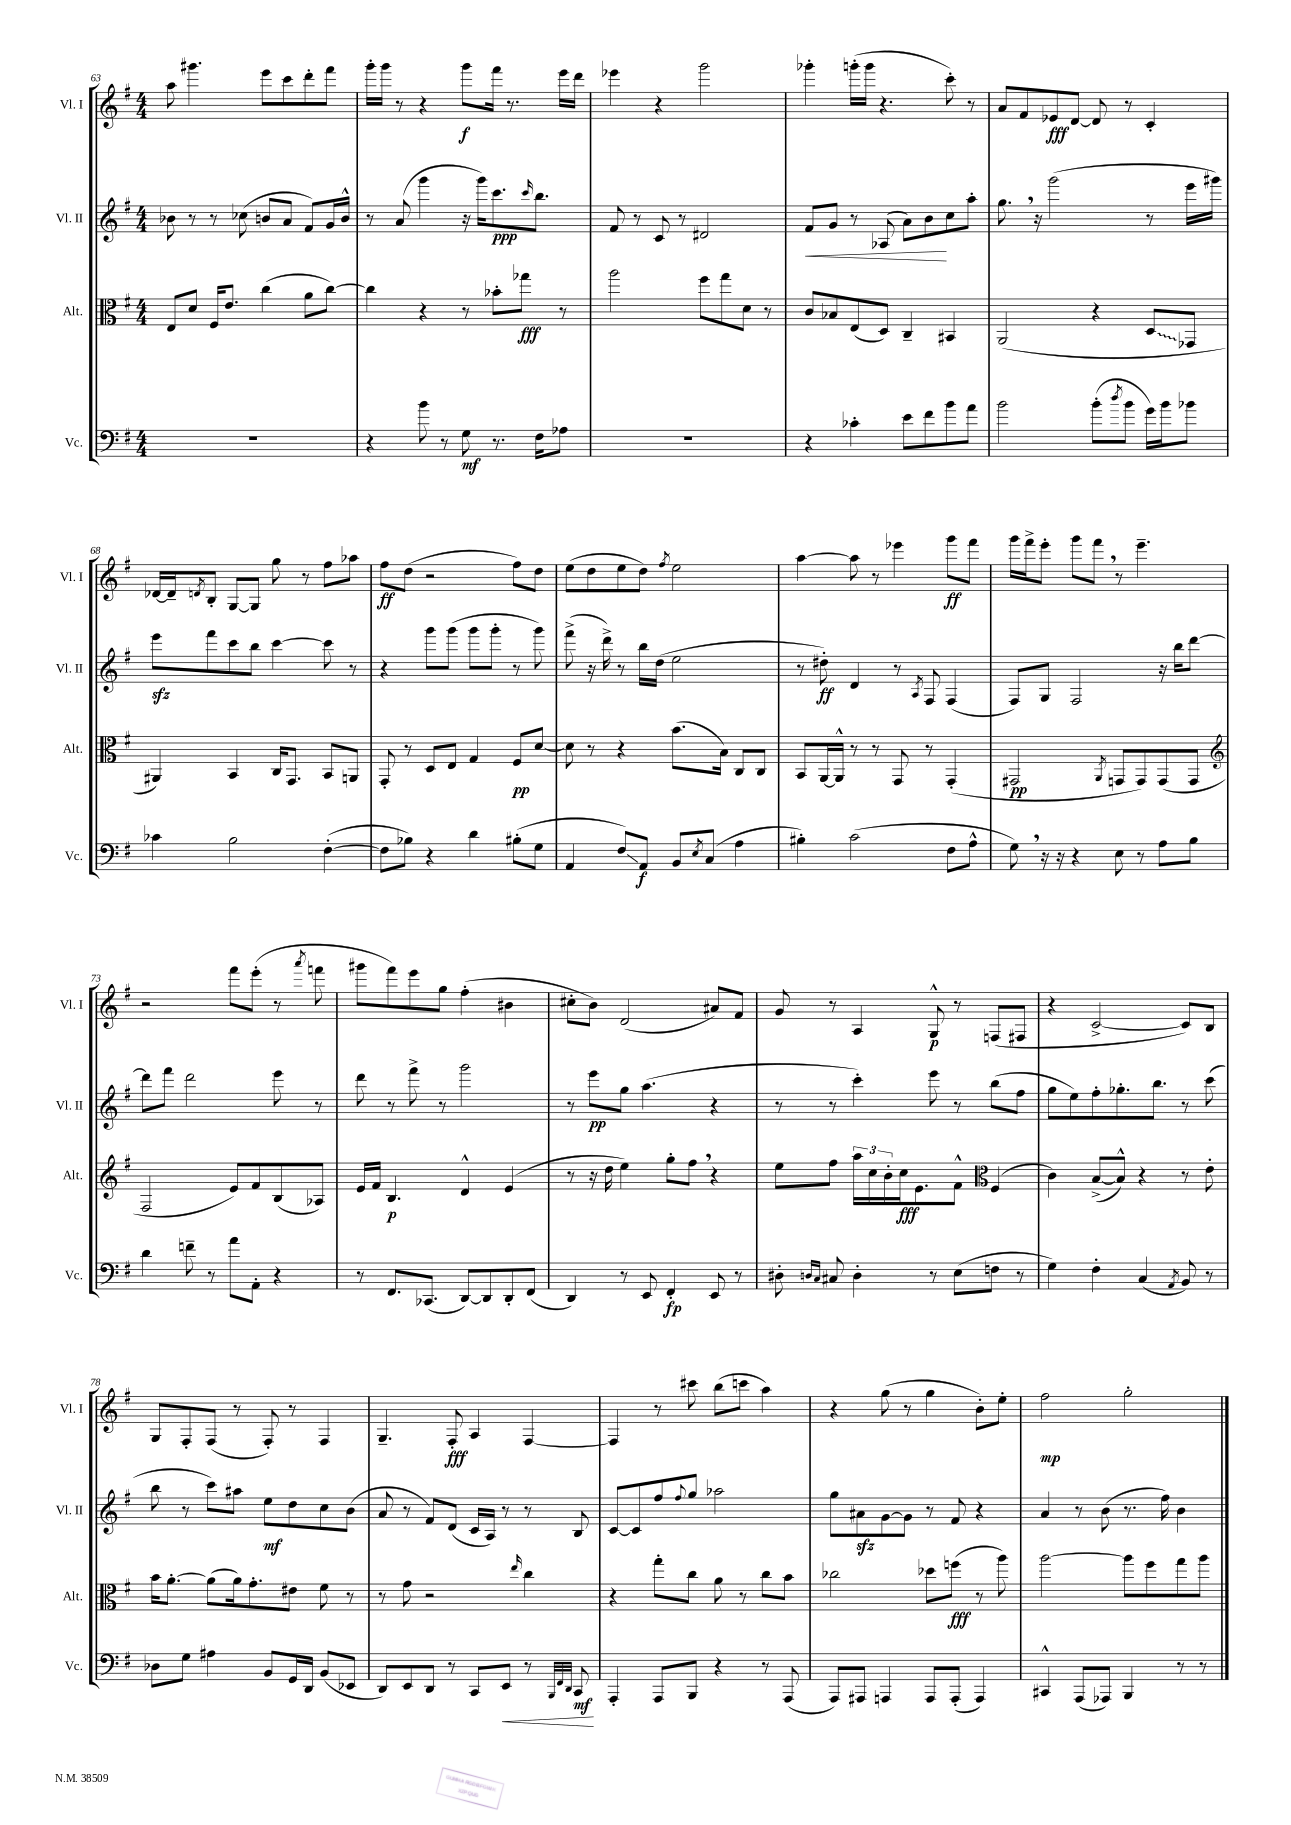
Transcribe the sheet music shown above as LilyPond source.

<<
\new StaffGroup <<
\new Staff = "s0" \with { instrumentName = "Vl. I" shortInstrumentName = "Vl. I" } {
    \clef treble \key g \major \numericTimeSignature \time 4/4
    a''8 gis'''4. e'''8 c'''8 d'''8-. fis'''8 |
    g'''16-. g'''16 r8 r4 g'''8\f fis'''16 r8. e'''16 d'''16 |
    ees'''4 r4 g'''2 |
    ges'''4-. g'''16-.( g'''16 r4. c'''8-.) r8 |
    a'8 fis'8 ees'8\fff d'8~ d'8 r8 c'4-. |
    des'16~ des'16-- \acciaccatura { d'8 } b8-. g8~ g8 g''8 r8 fis''8 aes''8 |
    fis''8\ff d''8( r2 fis''8) d''8 |
    e''8( d''8 e''8 d''8) \acciaccatura { fis''8 } e''2 |
    a''4~ a''8 r8 ees'''4 g'''8\ff fis'''8 |
    g'''16 fis'''16-> e'''8-. g'''8 fis'''8 \breathe r8 e'''4.-- |
    r2 fis'''8 e'''8-.( r8 \acciaccatura { a'''8 } f'''8 |
    gis'''8 fis'''8) e'''8 g''8 fis''4-.( bis'4 |
    cis''8-. b'8) d'2( ais'8) fis'8 |
    g'8 r8 a4 g8-^\p r8 f8( fis8 |
    r4 c'2~-> c'8) b8 |
    g8 fis8-. fis8( r8 fis8-.) r8 fis4 |
    g4.-- fis8-.\fff a4 fis4~ |
    fis4 r8 cis'''8 b''8( c'''8 a''4) |
    r4 g''8( r8 g''4 b'8-.) e''8-. |
    fis''2\mp g''2-. \bar "|." |
}
\new Staff = "s1" \with { instrumentName = "Vl. II" shortInstrumentName = "Vl. II" } {
    \clef treble \key g \major \numericTimeSignature \time 4/4
    bes'8 r8 r8 ces''8( b'8 a'8 fis'8) g'16 b'16-^ |
    r8 a'8( g'''4 r16 g'''16) c'''8.\ppp \grace { c'''16 } b''8. |
    fis'8 r8 c'8 r8 dis'2 |
    fis'8\< g'8 r8 aes8( a'8) b'8\! c''8 a''8-. |
    g''8. \breathe r16 g'''2( r8 e'''16 gis'''16) |
    e'''8\sfz fis'''8 c'''8 b''8 c'''4~ c'''8 r8 |
    r4 g'''8 g'''8( g'''8 g'''8-. r8 g'''8) |
    fis'''8->( r16 d'''16->) r8 b''16 d''16( e''2 |
    r8 dis''8-.\ff) d'4 r8 \acciaccatura { a8 } fis8 fis4( |
    fis8) g8 fis2 r16 b''16 d'''8~ |
    d'''8 fis'''8 d'''2 e'''8 r8 |
    d'''8 r8 fis'''8-> r8 g'''2 |
    r8 e'''8\pp g''8 a''4.( r4 |
    r8 r8 c'''4-.) e'''8 r8 b''8( fis''8 |
    g''8 e''8) fis''8-. ges''8.-. b''8. r8 c'''8( |
    b''8 r8 c'''8) ais''8 e''8\mf d''8 c''8 b'8( |
    a'8 r8 fis'8) d'8( c'16 a16) r8 r8 b8 |
    c'8~ c'8 fis''8 \appoggiatura { fis''8 } g''8 aes''2 |
    g''8 ais'8\sfz g'8~ g'8 r8 fis'8 r4 |
    a'4 r8 b'8( r8. fis''16) b'4 \bar "|." |
}
\new Staff = "s2" \with { instrumentName = "Alt." shortInstrumentName = "Alt." } {
    \clef alto \key g \major \numericTimeSignature \time 4/4
    e8 d'8 fis16 e'8. c''4( a'8 c''8~) |
    c''4 r4 r8 bes'8-. ges''8\fff r8 |
    a''2 fis''8 g''8 d'8 r8 |
    c'8 bes8 e8( d8) c4-- bis,4 |
    a,2( r4 \once \override Glissando.style = #'zigzag d8\glissando ges,8 |
    ais,4) b,4 c16 g,8. b,8 a,8 |
    g,8-. r8 d8 e8 g4 fis8\pp d'8~ |
    d'8 r8 r4 b'8.( b16) c8 c8 |
    b,8 a,16~ a,16-^ r8 r8 g,8 r8 g,4-.( |
    gis,2\pp \acciaccatura { a,8 } g,8 g,8) g,8( g,8 |
    \clef treble fis2 e'8) fis'8 b8( aes8) |
    e'16 fis'16 b4.\p d'4-^ e'4( |
    r8 r16 d''16 e''4) g''8-. fis''8 \breathe r4 |
    e''8 fis''8 \tuplet 3/2 { a''16 c''16 b'16-. } c''16\fff e'8. fis'8-^ \clef alto fis4( |
    c'4) b8~->( b8-^) r4 r8 e'8-. |
    b'16 a'8.~-. a'8( a'16) g'8.-. eis'8 fis'8 r8 |
    r8 g'8 r2 \grace { e''16 } c''4 |
    r4 g''8-. c''8 a'8 r8 c''8 b'8 |
    ces''2 des''8 f''8\fff( r8 a''8) |
    a''2~ a''8 fis''8 g''8 a''8 \bar "|." |
}
\new Staff = "s3" \with { instrumentName = "Vc." shortInstrumentName = "Vc." } {
    \clef bass \key g \major \numericTimeSignature \time 4/4
    R1 |
    r4 b'8 r8 g8\mf r8. fis16 aes8 |
    R1 |
    r4 ces'4-. e'8 fis'8 b'8 a'8 |
    b'2 b'8-.( \acciaccatura { d''8 } b'8 g'16) b'16 bes'8 |
    ces'4 b2 fis4~-.( |
    fis8 bes8) r4 d'4 bis8-.( g8 |
    a,4 fis8\glissando) a,8\f b,8 \acciaccatura { e8 } c8( a4 |
    bis4-.) c'2( fis8 a8-^ |
    g8) \breathe r16 r16 r4 e8 r8 a8 b8 |
    d'4 f'8-- r8 a'8 a,8-. r4 |
    r8 fis,8. ces,8.( d,8~) d,8 d,8-. fis,8( |
    d,4) r8 e,8 fis,4-.\fp e,8 r8 |
    dis8-. \grace { d16 c16 } cis8 d4-. r8 e8( f8 r8 |
    g4) fis4-. c4( \acciaccatura { a,8 } b,8) r8 |
    des8 g8 ais4 b,8 g,16 d,16 b,8( ees,8 |
    d,8) e,8 d,8 r8 c,8 e,8\< r8 \grace { b,,32 fis,32 d,32 } c,8\mf\! |
    a,,4-. a,,8 b,,8 r4 r8 a,,8( |
    a,,8) ais,,8 a,,4 a,,8 a,,8-.( a,,4) |
    cis,4-^ a,,8( aes,,8) b,,4 r8 r8 \bar "|." |
}
>>
>>
\layout { \context { \Score currentBarNumber = #63 } }
